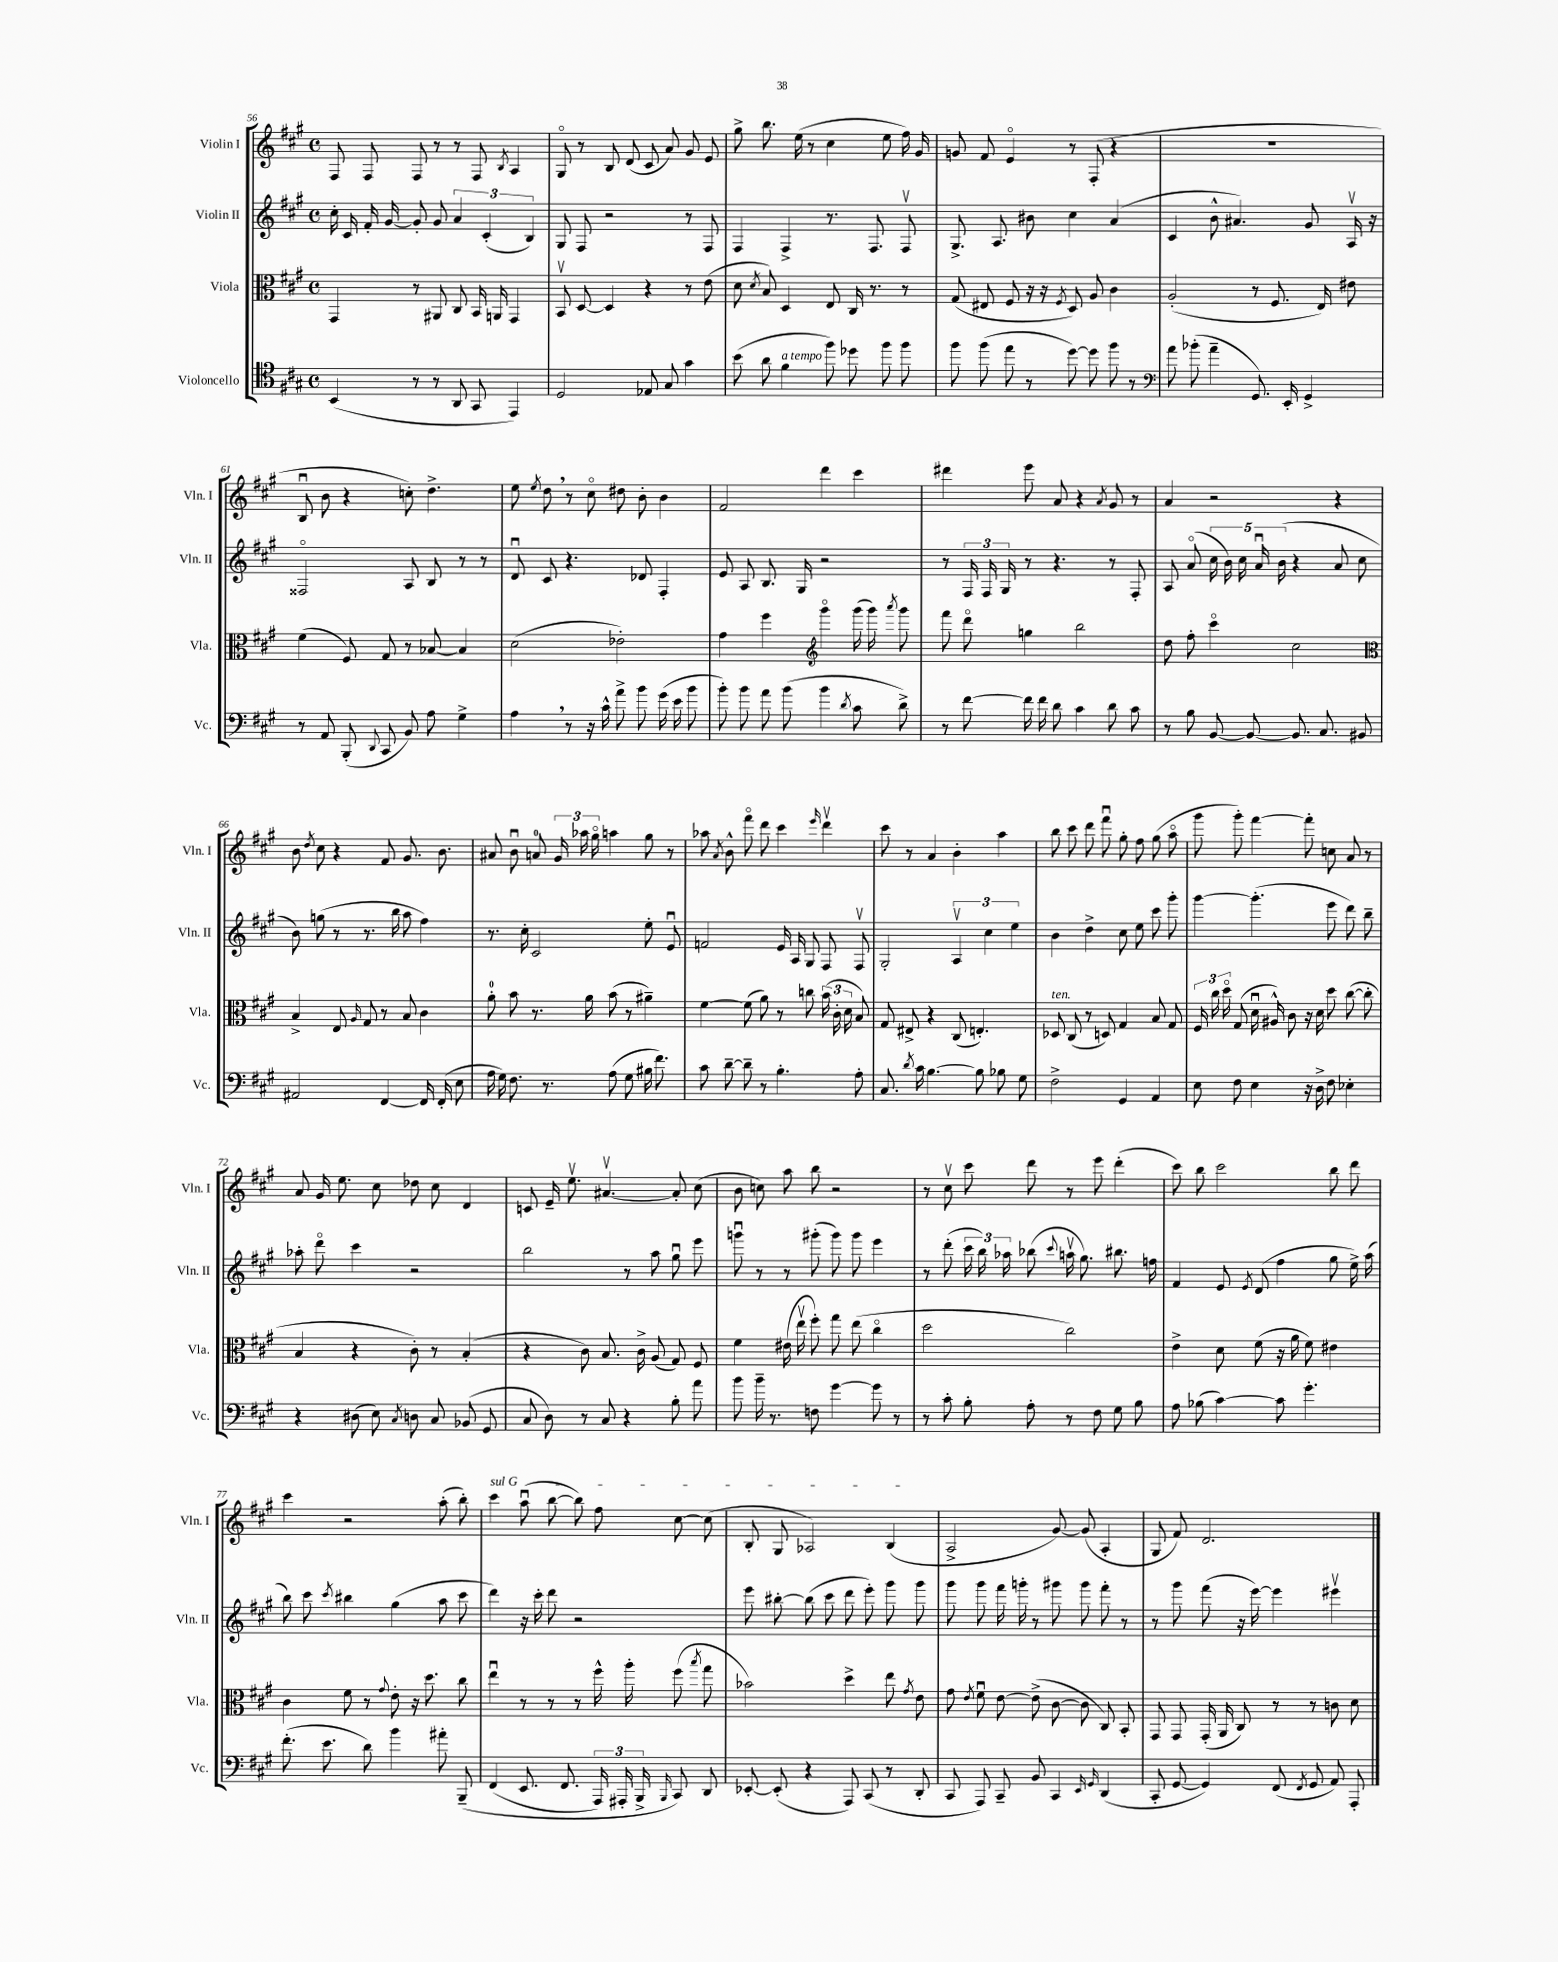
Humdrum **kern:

**kern	**kern	**kern	**kern
*part4	*part3	*part2	*part1
*staff4	*staff3	*staff2	*staff1
*I"Violoncello	*I"Viola	*I"Violin II	*I"Violin I
*I'Vc.	*I'Vla.	*I'Vln. II	*I'Vln. I
*clefC4	*clefC3	*clefG2	*clefG2
*k[f#c#g#]	*k[f#c#g#]	*k[f#c#g#]	*k[f#c#g#]
*M4/4	*M4/4	*M4/4	*M4/4
*met(c)	*met(c)	*met(c)	*met(c)
=56	=56	=56	=56
(4BB/	4GG#/	16cc#'\	8F#/
.	.	16c#/	.
.	.	16f#'/	8F#/
.	.	[16g#/	.
8r	8r	8g#'/]	8F#/
8r	8AA#X/	8g#/	8r
8AA/	8C#/	6a/	8r
8GG#/	16BB/	.	8F#/
.	.	(6c#'/	.
.	16AAn/	.	.
.	.	.	8qB/
4EE/)	4GG#/	.	4A/
.	.	6B/)	.
=57	=57	=57	=57
2D/	8BBv/	8G#/	8G#/
.	[8D/	8F#/	8r
.	4D/]	2r	8B/
.	.	.	(8d/
8E-X/	4r	.	8c#/
8G#/	.	.	8a/)
4g#\	8r	8r	8g#/
.	(8e\	8F#/	8e/
=58	=58	=58	=58
(8b\	8d\	4F#/	8gg#^\
.	8qd/	.	.
8a\	8B/)	.	8.bb\
!LO:TX:a:i:t=a tempo	!	!	!
4f#\	4D/	4F#^/	.
.	.	.	(16ee\
.	.	.	8r
8ff#\)	8E/	8.r	4cc#\
8dd-X\	16C#/	.	.
.	8.r	8.F#/	.
8ff#\	.	.	8ee\
8ff#\	8r	8F#v/	16ff#\)
.	.	.	16g#/
=59	=59	=59	=59
8ff#\	(8G#/	8.G#^/	8gn/
(8ff#\	8E#X/	.	8f#/
.	.	8.A/	.
8ee\	8F#/	.	4e/
8r	16r	8b#X\	.
.	16r	.	.
.	8qF#/	.	.
[8dd\)	8D/)	4cc#\	8r
8dd\]	8A/	.	(8F#'/
8ff#\	4c#\	(4a/	4r
8r	.	.	.
=60	=60	=60	=60
*clefF4	*	*	*
8a\	(2A'/	4c#/	1r
(8b-X'\	.	.	.
4a~\	.	8b^^\	.
.	.	4.a#X/)	.
8.GG#/)	8r	.	.
.	8.F#/	.	.
16EE'/	.	.	.
4GG#^/	.	8g#/	.
.	16E/)	.	.
.	8e#X\	16Av/	.
.	.	16r	.
!!LO:LB:g=z
=61	=61	=61	=61
8r	(4f#\	2F##X/	8Bu/
8AA/	.	.	8b\
(8BBB'/	8F#/)	.	4r
8qqDD/	.	.	.
8CC#/	8G#/	.	.
8BB/)	8r	8A/	8ccn'\)
8A\	[8B-X/	8B/	4.dd^\
4G#^\	4B-/]	8r	.
.	.	8r	.
=62	=62	=62	=62
4A,\	(2d\	8du/	8ee\
.	.	.	8qee/
.	.	8c#/	8dd,\
8r	.	4.r	8r
16r	.	.	8cc#\
16c#^^\	.	.	.
8a^\	2e-X'\)	.	8dd#X\
8b\	.	8d-X/	8b'\
(16g#\	.	4F#'/	4b\
16e\	.	.	.
8b\	.	.	.
=63	=63	=63	=63
8b'\)	4g#\	8e/	2f#/
8b\	.	8A/	.
8a\	4ff#\	8.B/	.
(8b\	.	.	.
.	.	16G#/	.
*	*clefG2	*	*
4b\	4ggg#\	2r	4ddd\
8qd/	.	.	.
8c#\	(16ggg#\	.	4ccc#\
.	16ggg#\)	.	.
.	8qaaa/	.	.
8d^\)	8ggg#\	.	.
=64	=64	=64	=64
8r	8fff#\	8r	4ddd#X\
[8f#\	8ddd\	24F#/	.
.	.	24F#/	.
.	.	24G#/	.
16f#\]	4ggn\	8r	8eee\
16f#\	.	.	.
8d\	.	4.r	8a/
4c#\	2bb\	.	4r
.	.	.	8qa/
8d\	.	8r	8g#/
8c#\	.	8F#'/	8r
=65	=65	=65	=65
8r	8dd\	8A/	4a/
8B\	8ff#'\	(8a/	.
[8BB/	4ccc#\	20cc#\	2r
.	.	20b\)	.
.	.	20cc#\	.
8BB/_	.	.	.
.	.	20au/	.
.	.	(20b\	.
8.BB/]	2cc#\	4r	.
8.C#/	.	.	.
.	.	8a/	4r
8BB#X/	.	8cc#\	.
!!LO:LB:g=z
=66	=66	=66	=66
*	*clefC3	*	*
2AA#X/	4B^/	8b\)	8b\
.	.	.	8qdd/
.	.	(8ggn\	8cc#\
.	8E/	8r	4r
.	16qqA/	.	.
.	8G#/	8.r	.
[4FF#/	8r	.	8f#/
.	.	16bb\	.
.	8B/	8aa\	8.g#/
16FF#/]	4c#\	4ff#\)	.
(16FF#'/	.	.	8.b\
8E\	.	.	.
=67	=67	=67	=67
16A\	8a'\	8.r	8a#X/
16G#\)	.	.	.
8.F#\	8b\	.	8bu\
.	.	16cc#'\	.
.	8.r	2c#/	8an/
8.r	.	.	.
.	.	.	24g#/
.	.	.	24aa-X\
.	16a\	.	.
.	.	.	24gg#\
(8A\	(8b\	.	4aan\
8G#\	8r	.	.
16B#X\	4a#X~\)	8ee'\	8gg#\
8.f#\)	.	.	.
.	.	8eu/	8r
=68	=68	=68	=68
8c#\	[4f#\	2fn/	8aa-X\
.	.	.	8qa/
[8d~\	.	.	8b^^\
8d~\]	(8f#\]	.	8fff#\
8r	8a\)	.	8ddd\
4.B'\	8r	16e/	4ccc#\
.	.	16A/	.
.	8ccn\	8G#/	.
.	.	.	16qqeee/
.	(24b\	8F#/	4dddv\
.	24c#'\	.	.
.	24d\	.	.
8A'\	8B/)	8F#v/	.
=69	=69	=69	=69
8.C#/	8G#/	2G#'/	8ccc#\
.	8E#X^/	.	8r
8qd/	.	.	.
16c#\	.	.	.
[4.B\	4r	.	4a/
.	(8C#/	6Av/	4b'\
8B\]	4.En'/)	.	.
.	.	6cc#\	.
8B-X\	.	.	4aa\
.	.	6ee\	.
8G#\	.	.	.
=70	=70	=70	=70
!	!LO:TX:a:i:t=ten.	!	!
2F#^\	8D-X/	4b\	8bb\
.	(8C#/	.	8ccc#\
.	8r	4dd^\	8ddd\
.	8Dn/)	.	8fff#u\
4GG#/	4G#/	8cc#\	8gg#'\
.	.	8ee\	8ff#\
4AA/	8B/	8ccc#\	(8gg#\
.	8G#/	8ggg#'\	8aa\
=71	=71	=71	=71
8E\	24F#/	[4ggg#\	8ggg#\
.	24cc#\	.	.
.	24dd\	.	.
8F#\	(8G#/	.	8ggg#'\)
4E\	16du\	(4.ggg#'\]	[4fff#\
.	16A#X^^/)	.	.
.	8c#\	.	.
16r	16r	.	8fff#'\]
16D^\	16d\	.	.
8F#\	8dd\	8eee\	8ccn\
4E-X'\	([8cc#\	8ddd\)	8a/
.	8cc#'\]	8bb~\	8r
!!LO:LB:g=z
=72	=72	=72	=72
4r	4B/	8aa-X'\	8a/
.	.	8ddd\	16g#/
.	.	.	8.ee\
(8D#X\	4r	4ccc#\	.
8E\)	.	.	8cc#\
8qC#/	.	.	.
8Dn\	8c#'\)	2r	8dd-X\
8C#/	8r	.	8cc#\
(8BB-X/	(4B'/	.	4d/
8GG#/	.	.	.
=73	=73	=73	=73
8C#/	4r	2bb\	8cn/
8D\)	.	.	16e~/
.	.	.	8.eev\
8r	8c#\)	.	.
8C#/	8.B/	.	[4.a#Xv/
4r	.	8r	.
.	16c#^\	.	.
.	(8A/	8aa\	.
8B'\	8G#/)	8gg#u\	8a#'/]
8a\	8F#/	8eee\	(8cc#\
=74	=74	=74	=74
8b\	4f#\	8gggnu\	8b\
16b~\	.	8r	8ccn\)
8.r	.	.	.
.	(16e#X\	8r	8aa\
.	16eev\	.	.
8Fn\	8ff#'\)	(8ggg#X'\	8bb\
[4g#\	8gg#\	8ggg#\)	2r
.	(8ee\	8ggg#\	.
8g#\]	4cc#\	4eee\	.
8r	.	.	.
=75	=75	=75	=75
8r	2dd\	8r	8r
8c#'\	.	(8ddd'\	8cc#v\
8B'\	.	24ccc#\	8ccc#\
.	.	24bb\)	.
.	.	24aa-X\	.
8A'\	.	(8bb-X\	8ddd\
.	.	8qqccc#/	.
8r	2cc#\)	16aanv\	8r
.	.	8.gg#\)	.
8F#\	.	.	8eee\
8G#\	.	8.bb#X\	(4ddd'\
8B\	.	.	.
.	.	16ffn\	.
=76	=76	=76	=76
8A\	4e^\	4f#/	8ccc#\)
(8B-X\	.	.	8bb\
[4c#\)	8d\	8e/	2ccc#\
.	.	8qe/	.
.	(8f#\	(8d/	.
8c#\]	16r	4ff#\	.
.	16a\	.	.
4.g#'\	8f#\)	.	.
.	4e#X\	8gg#\	8bb\
.	.	16ee^\)	8ddd\
.	.	(16aa\	.
!!LO:LB:g=z
=77	=77	=77	=77
(8.f#'\	4c#\	8bb\)	4ccc#\
.	.	8ccc#\	.
8.e\	.	.	.
.	.	8qccc#/	.
.	8f#\	4bb#X\	2r
8d\)	8r	.	.
.	8qqg#/	.	.
4b\	8e'\	(4gg#\	.
.	16r	.	.
.	8.dd\	.	.
8a#X'\	.	8aa\	(8aa'\
(8BBB~/	8cc#\	8ccc#\	8bb'\)
=78	=78	=78	=78
!	!	!	!LO:TX:a:i:t=sul G
(4FF#/	4eeu\	4ddd\)	4ccc#\
8.EE/	8r	16r	(8aau\
.	.	16ccc#'\	.
.	8r	8ddd\	[8bb\
8.FF#/	.	.	.
.	8r	2r	8bb\])
24AAA/)	16ff#^^\	.	8ff#\
24AAA#X'/	.	.	.
.	16aa'\	.	.
24BBB^/	.	.	.
16qqBBB/	.	.	.
8CC#/)	(8ff#\	.	[8cc#\
.	8qbb/	.	.
8DD/	8gg#\	.	(8cc#\]
=79	=79	=79	=79
[8EE-X'/	2b-X\)	8eee\	8B'/
(8EE-'/]	.	[8bb#X'\	8G#/
4r	.	(8bb#\]	2A-X/)
.	.	8ccc#\	.
8AAA/)	4dd^\	8ddd\	.
(8CC#/	.	8eee'\)	.
8r	8ee\	8ggg#\	(4B/
.	8qg#/	.	.
8DD'/	8e\	8ggg#\	.
=80	=80	=80	=80
8CC#/	8g#\	8ggg#\	2A^/
.	8qe/	.	.
8AAA/)	8f#u\	8ggg#\	.
8CC#~/	[8e\	16fff#\	.
.	.	16gggn'\	.
8BB/	(8e^\]	8r	.
4CC#/	[8c#\	8ggg#X\	[8g#/)
.	8c#\]	8ggg#\	(8g#/]
16qqEE/	.	.	.
16qqGG#/	.	.	.
(4DD/	8C#/)	8fff#'\	4A'/
.	8BB'/	8r	.
=81	=81	=81	=81
8CC#'/	8GG#/	8r	8G#/
[8GG#/	8GG#/	8ggg#\	8f#/)
4GG#/])	(16GG#'/	(8fff#\	2.d/
.	16AA/	.	.
.	8C#/)	16r	.
.	.	[16eee\)	.
(8FF#/	8r	4eee\]	.
8qFF#/	.	.	.
8GG#/	8r	.	.
8AA/)	8cn\	4eee#Xv\	.
8AAA'/	8d\	.	.
==	==	==	==
*-	*-	*-	*-
